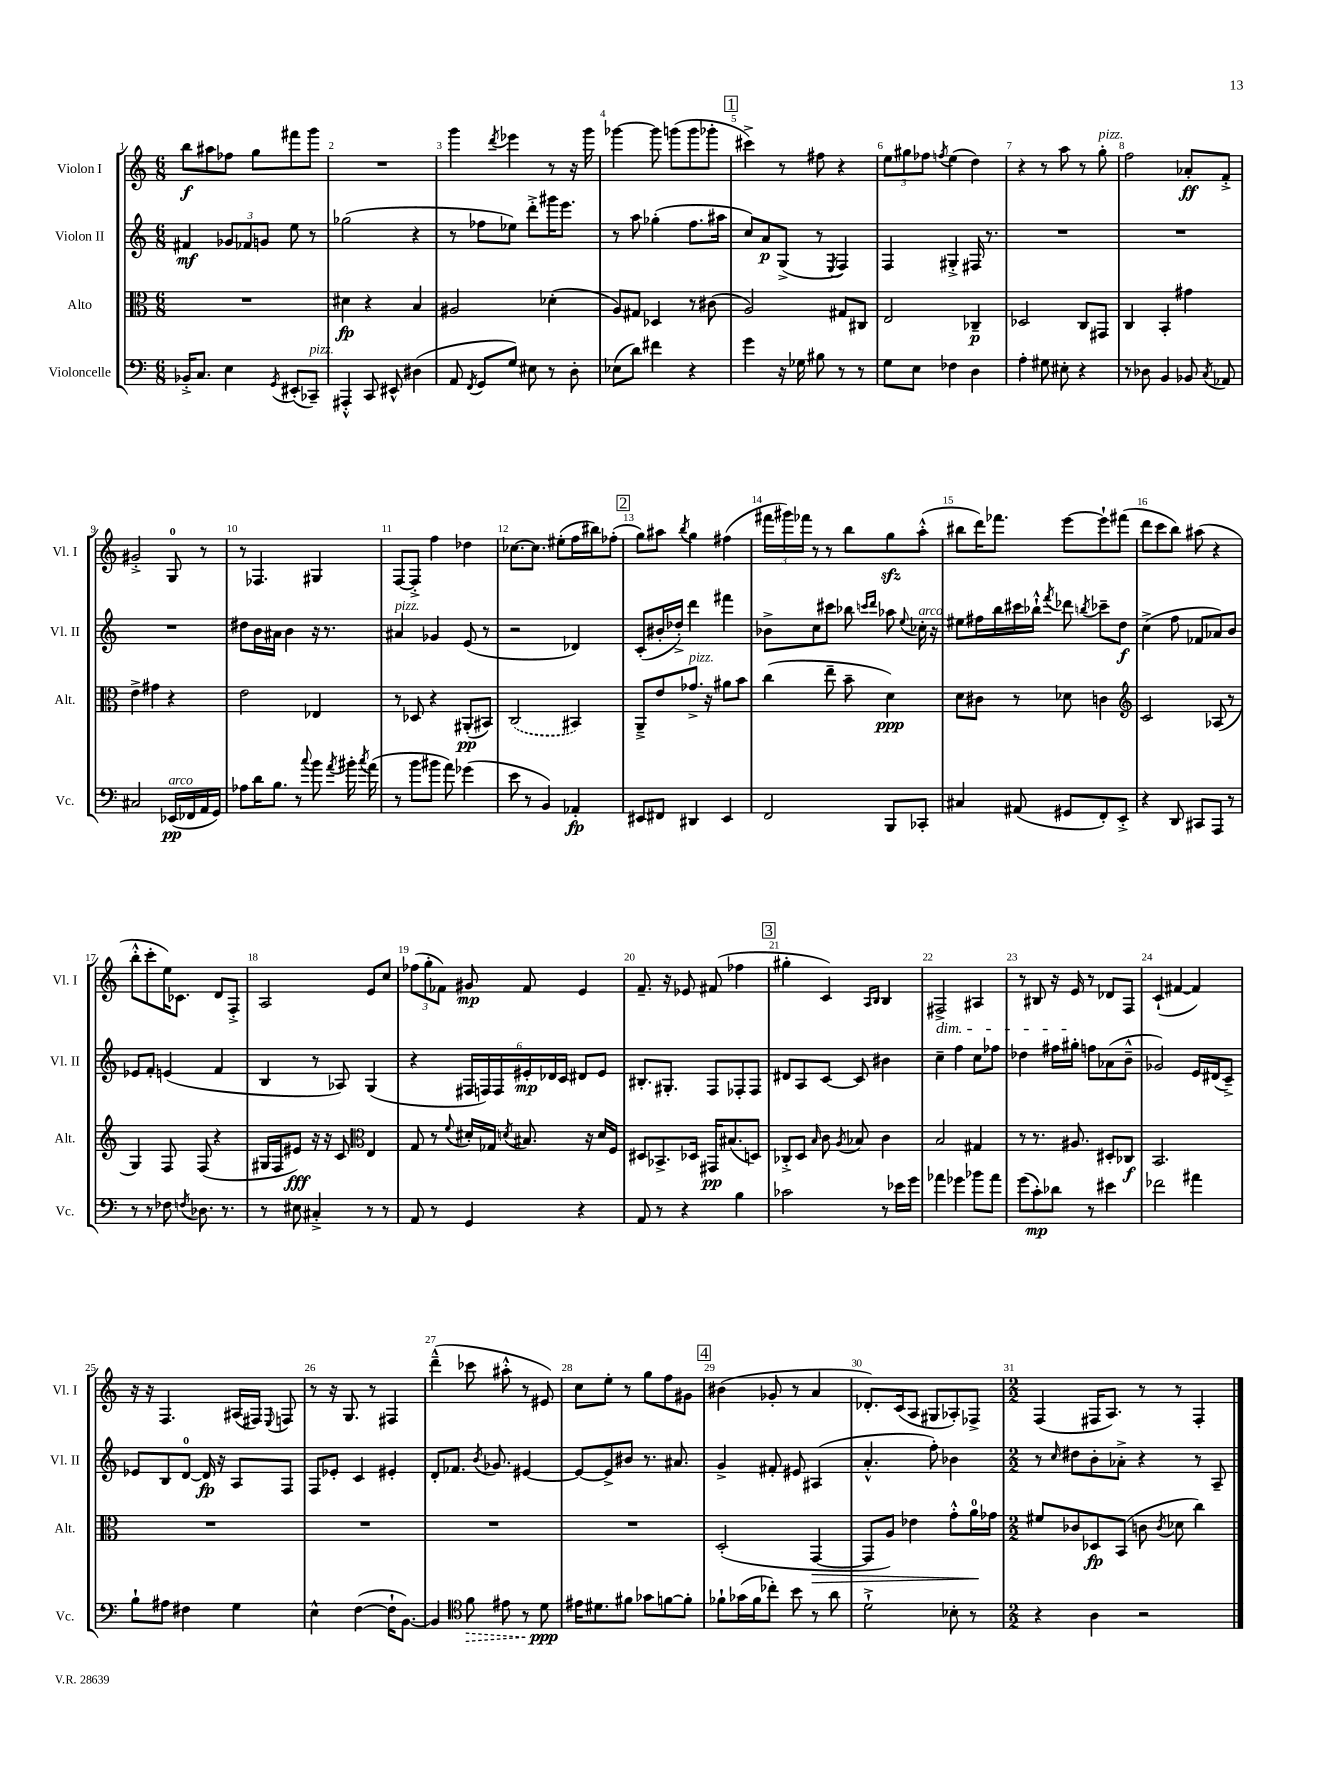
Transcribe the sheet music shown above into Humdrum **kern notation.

**kern	**dynam	**kern	**dynam	**kern	**dynam	**kern	**dynam
*part4	*part4	*part3	*part3	*part2	*part2	*part1	*part1
*staff4	*staff4	*staff3	*staff3	*staff2	*staff2	*staff1	*staff1
*I"Violoncelle	*	*I"Alto	*	*I"Violon II	*	*I"Violon I	*
*I'Vc.	*	*I'Alt.	*	*I'Vl. II	*	*I'Vl. I	*
*clefF4	*	*clefC3	*	*clefG2	*	*clefG2	*
*k[]	*	*k[]	*	*k[]	*	*k[]	*
*M6/8	*	*M6/8	*	*M6/8	*	*M6/8	*
=1	=1	=1	=1	=1	=1	=1	=1
16BB-X'^/KL	.	2.r	.	4f#X/	mf	8bb\L	f
8.C/J	.	.	.	.	.	.	.
.	.	.	.	.	.	8aa#X\	.
4E\	.	.	.	12g-X/L	.	8ff-X\J	.
.	.	.	.	12f-X/	.	.	.
.	.	.	.	.	.	8gg\L	.
.	.	.	.	12gn/J	.	.	.
8qGG/	.	.	.	.	.	.	.
(8EE#X'/L	.	.	.	8ee\	.	8fff#X\	.
!LO:TX:a:i:t=pizz.	!	!	!	!	!	!	!
8CC-X~/J)	.	.	.	8r	.	8ggg\J	.
=2	=2	=2	=2	=2	=2	=2	=2
4AAA#X'^^/	.	4d#X\	fp	(2gg-X\	.	2.r	.
8CC/	.	4r	.	.	.	.	.
8EE#X^^/	.	.	.	.	.	.	.
(4D#X\	.	4B/	.	4r	.	.	.
=3	=3	=3	=3	=3	=3	=3	=3
8AA/	.	2A#X/	.	8r	.	4ggg\	.
8qFF/	.	.	.	.	.	.	.
8GG/L	.	.	.	8ff-X\L	.	.	.
.	.	.	.	.	.	8qddd/	.
8G/J)	.	.	.	8ee-X\J)	.	4eee-X\	.
8E#X\	.	.	.	8ddd'^\L	.	.	.
8r	.	(4d-X'\	.	16ggg#X\K	.	8r	.
.	.	.	.	8.eee\J	.	.	.
8D'\	.	.	.	.	.	16r	.
.	.	.	.	.	.	16ggg\	.
=4	=4	=4	=4	=4	=4	=4	=4
(8E-X\L	.	8A/L)	.	8r	.	[4ggg-X\	.
8d\J)	.	8G#X/J	.	8aa\	.	.	.
4f#X\	.	4D-X/	.	(4gg-X'\	.	8ggg-\]	.
.	.	.	.	.	.	(8gggn\L	.
4r	.	8r	.	8.ff\L	.	8ggg\	.
.	.	(8c#X\	.	.	.	8ggg-X'\J	.
.	.	.	.	16aa#X\Jk	.	.	.
!!LO:REH:place=s1:t=1
=5	=5	=5	=5	=5	=5	=5	=5
4g\	.	2A/)	.	8cc/L)	.	4ccc#X^\)	.
.	.	.	.	8a/	p	.	.
16r	.	.	.	(8G^/J	.	8r	.
16G-X\	.	.	.	.	.	.	.
8B#X\	.	.	.	8r	.	8ff#X\	.
.	.	.	.	8qE/	.	.	.
8r	.	8G#X/L	.	4F/)	.	4r	.
8r	.	8C#X/J	.	.	.	.	.
=6	=6	=6	=6	=6	=6	=6	=6
8G\L	.	2E/	.	4F/	.	12ee\L	.
.	.	.	.	.	.	12gg#X\	.
8E\J	.	.	.	.	.	.	.
.	.	.	.	.	.	12ff-X\J	.
.	.	.	.	.	.	8qffn/	.
4F-X\	.	.	.	4G#X'^/	.	(4ee\	.
4D\	.	4C-X~/	p	16F#X/	.	4dd\)	.
.	.	.	.	8.r	.	.	.
=7	=7	=7	=7	=7	=7	=7	=7
4A'\	.	2D-X/	.	2.r	.	4r	.
8G#X\	.	.	.	.	.	8r	.
8E#X'\	.	.	.	.	.	8aa\	.
4r	.	8C/L	.	.	.	8r	.
!	!	!	!	!	!	!LO:TX:a:i:t=pizz.	!
.	.	8GG#X/J	.	.	.	8gg'\	.
=8	=8	=8	=8	=8	=8	=8	=8
8r	.	4C/	.	2.r	.	2ff\	.
8D-X\	.	.	.	.	.	.	.
4BB/	.	4BB'/	.	.	.	.	.
8BB-X/	.	4g#X\	.	.	.	8a-X'/L	ff
8qC/	.	.	.	.	.	.	.
8AA-X/	.	.	.	.	.	8f'^/J	.
!!LO:LB:g=z
=9	=9	=9	=9	=9	=9	=9	=9
2C#X/	.	4e^\	.	2.r	.	2g#X'^/	.
.	.	4g#X\	.	.	.	.	.
!LO:TX:a:i:t=arco	!	!	!	!	!	!	!
(16EE-X/LL	pp	4r	.	.	.	8G/	.
16FF-X/	.	.	.	.	.	.	.
16AA/	.	.	.	.	.	8r	.
16GG/JJ)	.	.	.	.	.	.	.
=10	=10	=10	=10	=10	=10	=10	=10
8A-X\L	.	2e\	.	8dd#X\L	.	8r	.
16d\K	.	.	.	16b\L	.	4.F-X/	.
8.B\J	.	.	.	16a#X\JJ	.	.	.
.	.	.	.	4b\	.	.	.
8r	.	.	.	.	.	.	.
8qqcc/	.	.	.	.	.	.	.
8b\	.	4E-X/	.	16r	.	4G#X/	.
.	.	.	.	8.r	.	.	.
8qa/	.	.	.	.	.	.	.
16b#X'\	.	.	.	.	.	.	.
8qcc/	.	.	.	.	.	.	.
(16a\	.	.	.	.	.	.	.
=11	=11	=11	=11	=11	=11	=11	=11
!	!	!	!	!LO:TX:a:i:t=pizz.	!	!	!
8r	.	8r	.	4a#X/	.	[8F/L	.
8b\L	.	8D-X/	.	.	.	8F'^/J]	.
8b#X\J	.	4r	.	4g-X/	.	4ff\	.
8a\)	.	.	.	.	.	.	.
(4g-X\	.	(8AA#X'/L	pp	(8e/	.	4dd-X\	.
.	.	8BB#X/J)	.	8r	.	.	.
=12	=12	=12	=12	=12	=12	=12	=12
8e\	.	(2C/	.	2r	.	[8.cc-X\L	.
8r	.	.	.	.	.	.	.
.	.	.	.	.	.	8.cc-\J]	.
4BB/)	.	.	.	.	.	.	.
.	.	.	.	.	.	(8ee#X'\L	.
4AA-X'/	fp	4BB#X/)	.	4d-X/)	.	16ff\L	.
.	.	.	.	.	.	16bb#X\J)	.
.	.	.	.	.	.	(8ff-X'\J	.
!!LO:REH:place=s1:t=2
=13	=13	=13	=13	=13	=13	=13	=13
8EE#X/L	.	8AA~^/L	.	(8c'/L	.	8gg\L)	.
8FF#X/J	.	8e/	.	16b#X'/L	.	8aa#X\J	.
.	.	.	.	16dd-X'^/JJ)	.	.	.
.	.	.	.	.	.	8qbb/	.
!	!	!LO:TX:a:i:t=pizz.	!	!	!	!	!
4DD#X/	.	8.g-X^/J	.	4ddd\	.	4gg\	.
.	.	16r	.	.	.	.	.
4EE#/	.	8a#X\L	.	4fff#X\	.	(4ff#X\	.
.	.	8b\J	.	.	.	.	.
=14	=14	=14	=14	=14	=14	=14	=14
2FF/	.	(4cc\	.	8b-X^\L	.	24fff#X\LL	.
.	.	.	.	.	.	24ggg#X\)	.
.	.	.	.	.	.	24fff-X\JJ	.
.	.	.	.	8cc\	.	8r	.
.	.	8ee~\	.	8ccc#X\J	.	8r	.
.	.	8b~\	.	8bb-X\	.	8bb\L	.
.	.	.	.	16qqcccn/LL	.	.	.
.	.	.	.	16qqddd/JJ	.	.	.
8BBB/L	.	4d\)	ppp	8aa-X\	.	8ggzz\	.
.	.	.	.	8qqee/	.	.	.
!	!	!	!	!LO:TX:a:i:t=arco	!	!	!
8CC-X'/J	.	.	.	16cc-X'\	.	(8aa'^^\J	.
.	.	.	.	16r	.	.	.
=15	=15	=15	=15	=15	=15	=15	=15
4C#X/	.	8d\L	.	8ee#X\L	.	8bb#X\L	.
.	.	8c#X\J	.	16ff#X\L	.	16ddd\K)	.
.	.	.	.	16bb\	.	8.fff-X\J	.
(8AA#X/	.	8r	.	16ccc#X\	.	.	.
.	.	.	.	16bb-X`^^\JJ	.	.	.
.	.	.	.	8qfff/	.	.	.
8GG#X/L	.	8d-X\	.	8ddd-X\	.	[8eee\L	.
.	.	.	.	8qbbn/	.	.	.
8FF'/)	.	4cn\	.	8ccc-X~\L	.	8eee`\]	.
8EE'^/J	.	.	.	8dd\J	f	(8fff#X\J	.
=16	=16	=16	=16	=16	=16	=16	=16
*	*	*clefG2	*	*	*	*	*
4r	.	2c/	.	(4cc^\	.	8ddd\L	.
.	.	.	.	.	.	8ccc\	.
8DD/	.	.	.	8ff\	.	8bb\J)	.
8CC#X/L	.	.	.	8f-X/L	.	(8aa#X\	.
8AAA/J	.	(8A-X/	.	8a-X/)	.	4r	.
8r	.	8r	.	8b/J	.	.	.
!!LO:LB:g=z
=17	=17	=17	=17	=17	=17	=17	=17
8r	.	4G/)	.	8e-X/L	.	8bb'^^\L	.
8r	.	.	.	8f'/J	.	8ccc'\	.
8F-X\	.	8F/	.	(4en/	.	16ee\K)	.
.	.	.	.	.	.	8.c-X\J	.
8qFn/	.	.	.	.	.	.	.
8.D-X\	.	(8F/	.	.	.	.	.
.	.	4r	.	4f/	.	8d/L	.
8.r	.	.	.	.	.	.	.
.	.	.	.	.	.	8F'^/J	.
=18	=18	=18	=18	=18	=18	=18	=18
8r	.	16G#X/LL	.	4B/	.	2A/	.
.	.	16F/J	.	.	.	.	.
8E#X\	.	8e#X/J)	fff	.	.	.	.
4C#X'^/	.	16r	.	8r	.	.	.
.	.	16r	.	.	.	.	.
.	.	8c/	.	8A-X/)	.	.	.
*	*	*clefC3	*	*	*	*	*
8r	.	4E/	.	(4G/	.	8e/L	.
8r	.	.	.	.	.	8cc/J	.
=19	=19	=19	=19	=19	=19	=19	=19
8AA/	.	8G/	.	4r	.	(12ff-X\L	.
.	.	.	.	.	.	12gg'\	.
8r	.	8r	.	.	.	.	.
.	.	.	.	.	.	12f-X\J)	.
.	.	8qqf/	.	.	.	.	.
4GG/	.	16d#X'/LL	.	24F#X/LL	.	8g#X/	mp
.	.	.	.	24Fn/)	.	.	.
.	.	16G-X/JJ	.	.	.	.	.
.	.	.	.	24F/	.	.	.
.	.	8qdn/	.	.	.	.	.
.	.	8.B#X/	.	24e#X'/	mp	8f-/	.
.	.	.	.	24d-X/	.	.	.
.	.	.	.	24c/JJ	.	.	.
4r	.	.	.	8d#X/L	.	4e/	.
.	.	16r	.	.	.	.	.
.	.	16d/LL	.	8e#/J	.	.	.
.	.	16F/JJ	.	.	.	.	.
=20	=20	=20	=20	=20	=20	=20	=20
8AA/	.	8D#X/L	.	8.B#X'/L	.	8.f~/	.
8r	.	8.BB-X^/	.	.	.	.	.
.	.	.	.	8.G#X'/J	.	16r	.
4r	.	.	.	.	.	8e-X/	.
.	.	16D-X/Jk	.	.	.	.	.
.	.	16GG#X/KL	pp	8F/L	.	(8f#X/	.
.	.	(8.B#X/	.	.	.	.	.
4B\	.	.	.	8F-X'/	.	4ff-X\	.
.	.	8Dn/J)	.	8F-/J	.	.	.
!!LO:REH:place=s1:t=3
=21	=21	=21	=21	=21	=21	=21	=21
2c-X\	.	8C-X'^/L	.	8d#X/L	.	4gg#X'\	.
.	.	8D/J	.	8A/	.	.	.
.	.	16qqB/	.	.	.	.	.
.	.	8c\	.	[8c/J	.	4c/)	.
.	.	8qA/	.	.	.	.	.
.	.	8B-X/	.	8c/]	.	.	.
.	.	.	.	.	.	16qqA/LL	.
.	.	.	.	.	.	16qqB/JJ	.
8r	.	4c\	.	4b#X\	.	4B/	.
16e-X\LL	.	.	.	.	.	.	.
16g\JJ	.	.	.	.	.	.	.
=22	=22	=22	=22	=22	=22	=22	=22
!	!	!	!	!	!	!LO:TX:b:i:t=dim.	!
4a-X\	.	2B/	.	4cc~\	.	2F#X^/	.
4g-X\	.	.	.	4ff\	.	.	.
8b-X\L	.	4G#X/	.	8cc\L	.	4A#X/	.
8a-\J	.	.	.	8ff-X\J	.	.	.
=23	=23	=23	=23	=23	=23	=23	=23
(8g\L	.	8r	.	4dd-X\	.	8r	.
8c'\)	mp	8.r	.	.	.	8B#X/	.
8d-X\J	.	.	.	16ff#X\LL	.	16r	.
.	.	8.A#X/	.	16gg#X'\JJ	.	16e/	.
8r	.	.	.	8ffn\L	.	8r	.
4e#X\	.	8D#X'/L	.	(8a-X\	.	8d-X/L	.
.	.	8C-X/J	f	8b~^^\J	.	8F/J	.
=24	=24	=24	=24	=24	=24	=24	=24
2f-X\	.	2.BB/	.	2g-X/)	.	(4c`/	.
.	.	.	.	.	.	[4f#X/	.
4a#X\	.	.	.	16e/LL	.	4f#/])	.
.	.	.	.	(16d#X/J	.	.	.
.	.	.	.	8c~^/J)	.	.	.
!!LO:LB:g=z
=25	=25	=25	=25	=25	=25	=25	=25
8B`\L	.	2.r	.	8e-X/L	.	16r	.
.	.	.	.	.	.	16r	.
8A#X\J	.	.	.	8B/	.	4.F/	.
4F#X\	.	.	.	[8d/J	.	.	.
.	.	.	.	16d/]	fp	.	.
.	.	.	.	16r	.	.	.
4G\	.	.	.	8A/L	.	(16A#X/LL	.
.	.	.	.	.	.	16F#X/JJ)	.
.	.	.	.	.	.	8qqE/	.
.	.	.	.	8F/J	.	8Fn/	.
=26	=26	=26	=26	=26	=26	=26	=26
4E^^\	.	2.r	.	8F/L	.	8r	.
.	.	.	.	8e-X'/J	.	16r	.
.	.	.	.	.	.	8.G/	.
([4F\	.	.	.	4c/	.	.	.
.	.	.	.	.	.	8r	.
16F`\KL]	.	.	.	4e#X'/	.	4F#X/	.
[8.BB\J)	.	.	.	.	.	.	.
=27	=27	=27	=27	=27	=27	=27	=27
4BB/]	.	2.r	.	8d'/L	.	(4ddd~^^\	.
.	.	.	.	8.f-X/J	.	.	.
*clefC4	*	*	*	*	*	*	*
!	!LO:HP:b	!	!	!	!	!	!
8f\	>	.	.	.	.	8ccc-X\	.
.	.	.	.	8qb/	.	.	.
.	.	.	.	8.g-X/	.	.	.
8e#X\	.	.	.	.	.	8aa#X'^^\	.
8r	.	.	.	[4e#X/	.	8r	.
8d\	ppp	.	.	.	.	8e#X/)	.
.	]	.	.	.	.	.	.
=28	=28	=28	=28	=28	=28	=28	=28
16e#X\KL	.	2.r	.	8e#/L_	.	8cc\L	.
8.d#X\	.	.	.	.	.	.	.
.	.	.	.	8e#^/]	.	8ee'\J	.
8f#X\J	.	.	.	8b#X/J	.	8r	.
8g-X\L	.	.	.	8.r	.	8gg\L	.
[8fn\	.	.	.	.	.	8ff\	.
.	.	.	.	8.a#X/	.	.	.
8f'\J]	.	.	.	.	.	8g#X\J	.
!!LO:REH:place=s1:t=4
=29	=29	=29	=29	=29	=29	=29	=29
8f-X`\L	.	(2D'/	.	4g^/	.	(4b#X\	.
(16g-X\L	.	.	.	.	.	.	.
16f-\J	.	.	.	.	.	.	.
8cc-X'\J)	.	.	.	8f#X'/	.	8g-X'/	.
8b\	.	.	.	8e#X/	.	8r	.
!	!	!	!LO:HP:b	!	!	!	!
8r	.	[4GG/	>	(4A#X/	.	4a/	.
8a\	.	.	.	.	.	.	.
=30	=30	=30	=30	=30	=30	=30	=30
2d`^\	.	8GG/L]	.	4.a'^^/	.	8.d-X'/L)	.
.	.	8A/J)	.	.	.	.	.
.	.	.	.	.	.	(16c/k	.
.	.	4e-X\	.	.	.	8A/J	.
.	.	.	.	8ff'\)	.	8G#X/L	.
8B-X'\	.	8g'^^\L	.	4b-X\	.	8A-X'/)	.
8r	.	16a\L	.	.	.	8F-X^/J	.
.	.	16g-X\JJ	]	.	.	.	.
=31	=31	=31	=31	=31	=31	=31	=31
*M2/2	*	*M2/2	*	*M2/2	*	*M2/2	*
4r	.	8f#X/L	.	8r	.	(4F/	.
.	.	.	.	16qqcc/	.	.	.
.	.	8c-X/	.	8dd#X\L	.	.	.
4A\	.	8D-X/	fp	8b'\	.	16F#X/KL	.
.	.	.	.	.	.	8.A/J)	.
.	.	(8BB/J	.	8a-X'^\J	.	.	.
2r	.	8cn\	.	4r	.	8r	.
.	.	8qc/	.	.	.	.	.
.	.	8d-X\	.	.	.	8r	.
.	.	4cc\)	.	8r	.	4F#'/	.
.	.	.	.	8A~/	.	.	.
==	==	==	==	==	==	==	==
*-	*-	*-	*-	*-	*-	*-	*-
